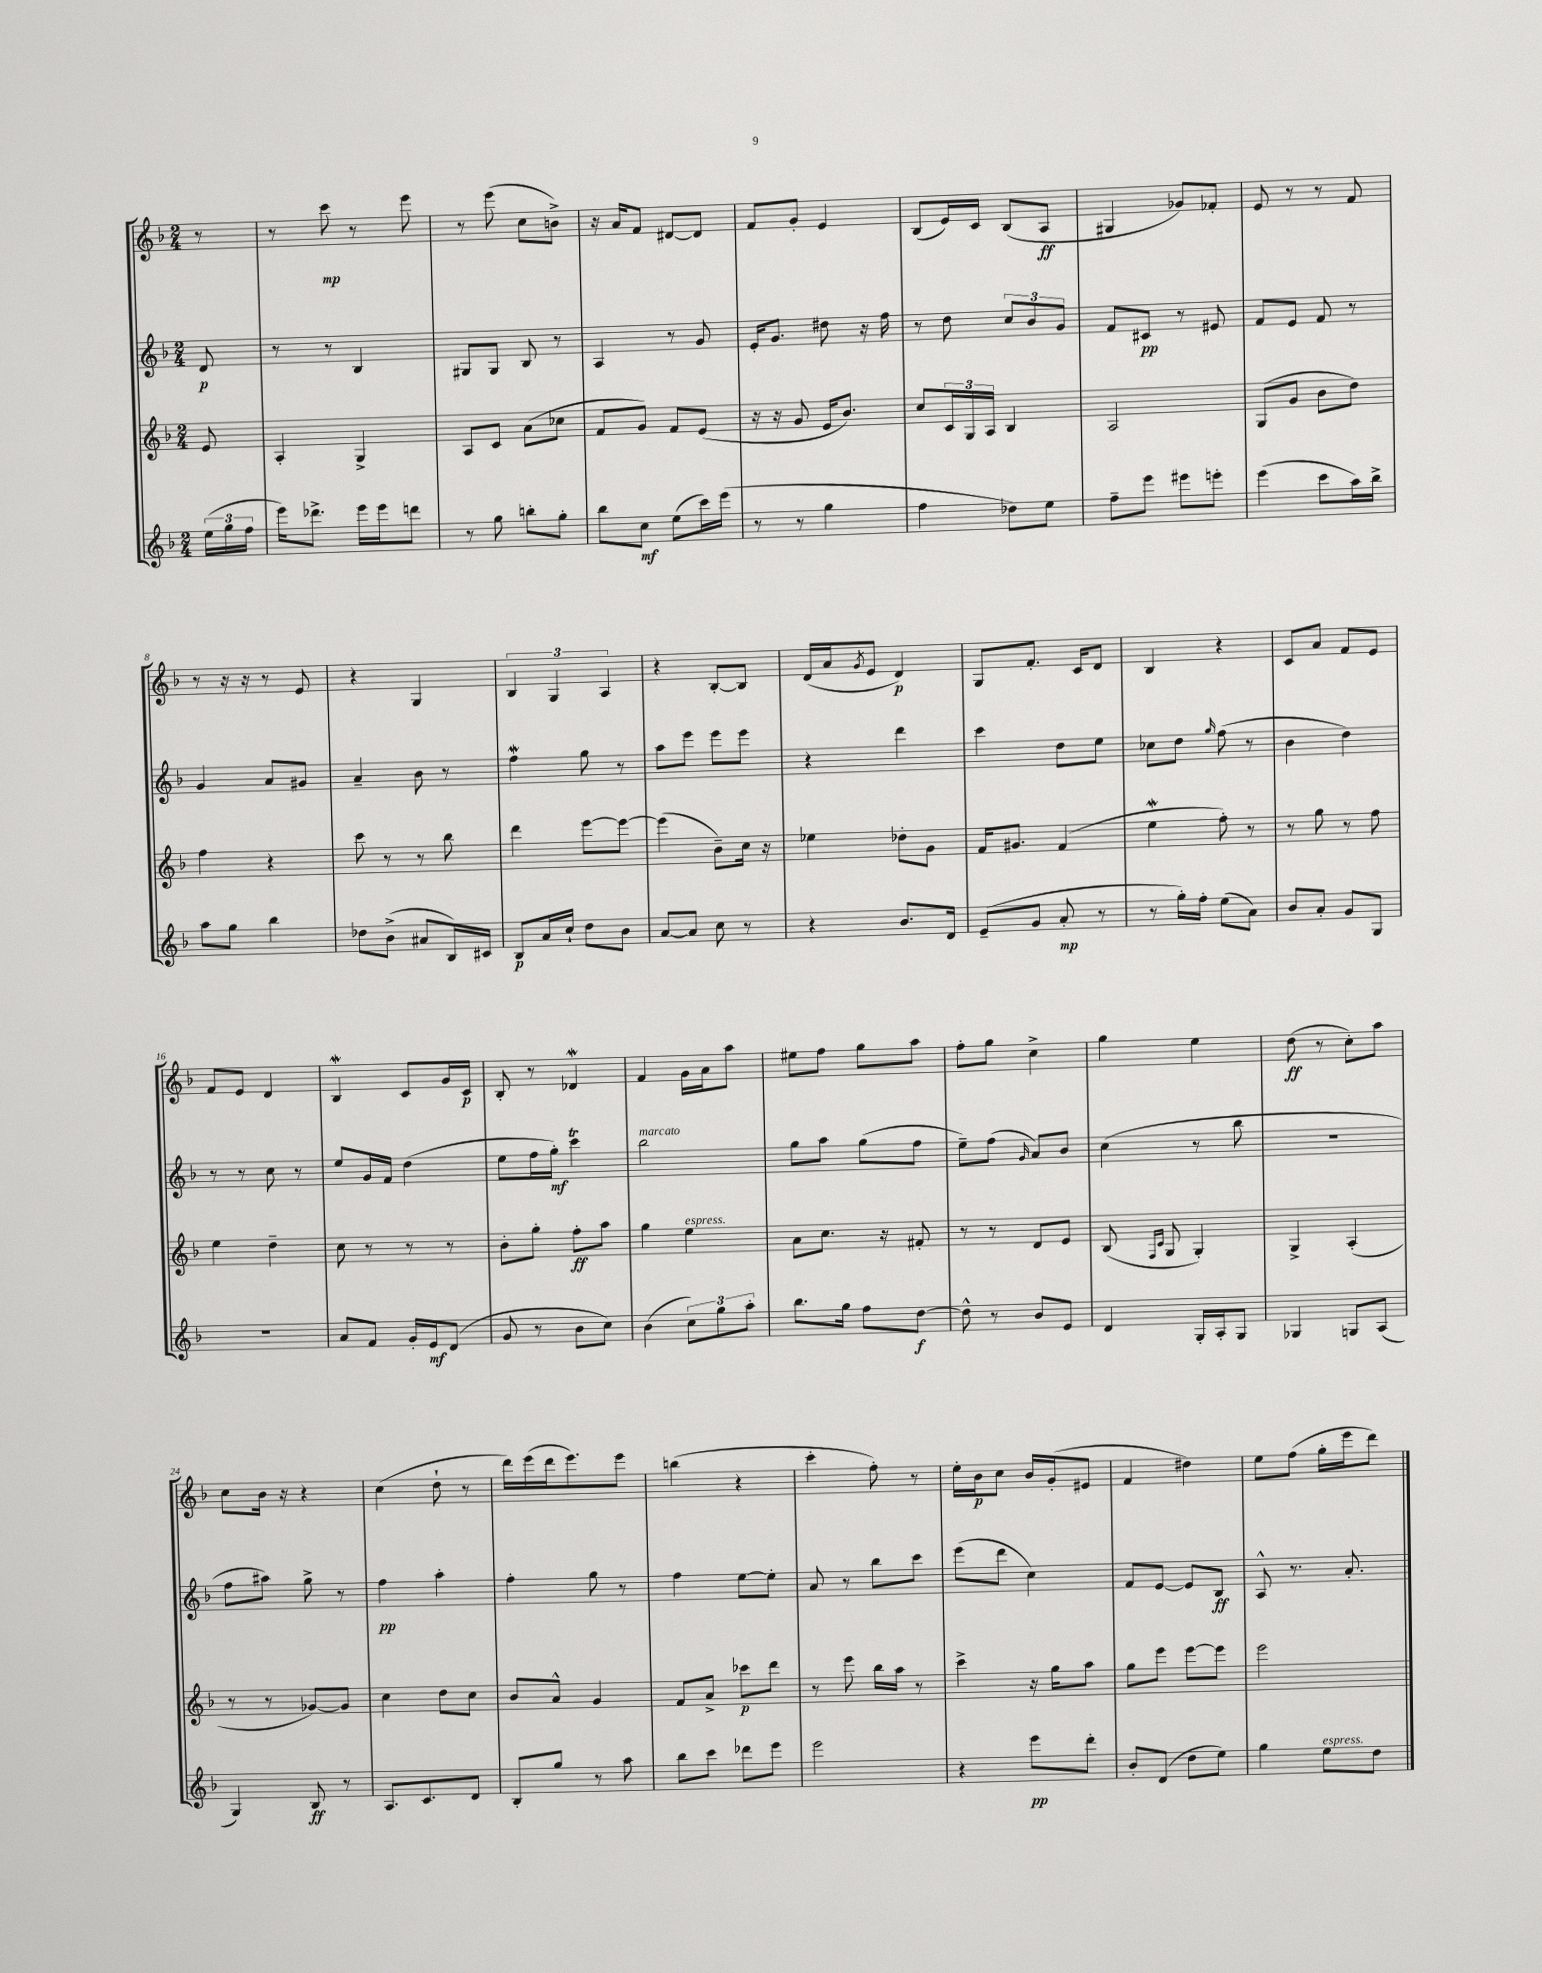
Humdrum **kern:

**kern	**kern	**kern	**kern
*staff4	*staff3	*staff2	*staff1
*clefG2	*clefG2	*clefG2	*clefG2
*k[b-]	*k[b-]	*k[b-]	*k[b-]
*M2/4	*M2/4	*M2/4	*M2/4
(24ee	8e	8d	8r
24gg	.	.	.
24ff	.	.	.
=	=	=	=
16eee)	4A'	8r	8r
8.ddd-^	.	.	.
.	.	8r	8ccc
16eee	4G^	4B-	8r
16eee	.	.	.
8ddd	.	.	8eee
=	=	=	=
8r	8A	8G#	8r
8gg	8c	8G#	(8eee
8bb'	(8a	8B-	8cc
8gg'	8cc-	8r	8b^)
=	=	=	=
8bb-	8f	4A	16r
.	.	.	16a
8cc	8g)	.	8f
(8ee	8f	8r	[8d#
16ccc)	(8e	8g	8d#]
(16eee	.	.	.
=	=	=	=
8r	16r	16e'	8f
.	16r	8.g	.
8r	8g	.	8g'
4gg	16e	8dd#	4e
.	8.b-)	.	.
.	.	16r	.
.	.	16ff	.
=	=	=	=
4ff	8cc	8r	(8B-
.	24c	8dd	16e)
.	24G	.	.
.	.	.	16c
.	24A	.	.
8dd-)	4B-	12cc	(8B-
.	.	12b-	.
8ee	.	.	8A
.	.	12g	.
=	=	=	=
8ff~	2A	8f	4G#
8eee	.	8c#	.
8eee#	.	8r	8g-)
8eee'	.	8e#	8f-'
=	=	=	=
(4eee	(8G	8f	8e
.	8g	8e	8r
8ccc	8b-	8f	8r
16aa)	8dd)	8r	8f
16bb-^	.	.	.
=	=	=	=
8aa	4ff	4g	8r
8gg	.	.	16r
.	.	.	16r
4bb-	4r	8a	8r
.	.	8g#	8e
=	=	=	=
8dd-	8ccc	4a~	4r
(8b-^	8r	.	.
8a#	8r	8b-	4G
16B-)	8bb-	8r	.
16c#	.	.	.
=	=	=	=
8B-	4ddd	4ff	6B-
16a	.	.	.
.	.	.	6G
16cc`	.	.	.
8dd	[8eee	8gg	.
.	.	.	6A
8b-	8eee_	8r	.
=	=	=	=
[8a	(4eee]	8aa	4r
8a]	.	8eee	.
8cc	8b-~)	8eee	[8B-'
8r	16cc	8eee	8B-]
.	16r	.	.
=	=	=	=
4r	4ee-	4r	(16d
.	.	.	16a
.	.	.	8qg
.	.	.	8e
8.b-	8dd-'	4ddd	4d)
.	8g	.	.
16d	.	.	.
=	=	=	=
(8e~	16f	4ccc	8G
.	8.g#	.	.
8g	.	.	8.f'
8a'	(4f	8dd	.
.	.	.	16c
8r	.	8ee	8d
=	=	=	=
8r	4ee	8cc-	4B-
16gg')	.	8dd	.
16ff'	.	.	.
.	.	16qqgg	.
(8ee	8ff')	(8ff	4r
8a)	8r	8r	.
=	=	=	=
8b-	8r	4b-	8c
8a'	8gg	.	8a
8g	8r	4dd)	8f
8G	8ff	.	8e
=	=	=	=
2r	4ee	8r	8f
.	.	8r	8e
.	4dd~	8cc	4d
.	.	8r	.
=	=	=	=
8a	8cc	8ee	4B-
8f	8r	16g	.
.	.	16f	.
16g'	8r	(4dd	8c
16e	.	.	.
(8d	8r	.	16g
.	.	.	16c
=	=	=	=
8g	8b-'	8ee	8B-'
8r	8gg'	16ff	8r
.	.	16gg')	.
8b-	8ff'	4ccc	4d-
8cc)	8aa	.	.
=	=	=	=
(4b-	4gg	2bb-	4f
12cc)	4ee	.	16g
.	.	.	16a
12gg	.	.	.
.	.	.	8aa
12aa'	.	.	.
=	=	=	=
8.bb-	8a	8gg	8ee#
.	8.cc	8aa	8ff
16gg	.	.	.
8ff	.	(8gg	8gg
.	16r	.	.
[8dd	8f#'	8ff	8aa
=	=	=	=
8dd^^]	8r	8ee~)	8ff'
8r	8r	(8ff	8gg
.	.	16qqg	.
8b-	8d	8a)	4cc^
8e	8e	8b-	.
=	=	=	=
4d	(8B-	(4cc	4gg
.	16qqF	.	.
.	16qqc	.	.
.	8G	.	.
16G'	4G')	8r	4ee
16A'	.	.	.
8G	.	8bb-	.
=	=	=	=
4G-	4G^	2r	(8dd
.	.	.	8r
8G	(4A'	.	8cc')
(8A	.	.	8aa
=	=	=	=
4G)	8r	8ff	8cc
.	8r	8aa#)	16b-
.	.	.	16r
8B-	[8g-)	8gg^	4r
8r	8g-]	8r	.
=	=	=	=
8.A	4cc	4ff	(4cc
8.c	.	.	.
.	8dd	4aa'	8dd`
8d	8cc	.	8r
=	=	=	=
8B-'	8b-	4ff'	16ddd)
.	.	.	(16eee
8gg	8a^^	.	16ddd
.	.	.	8.eee)
8r	4g	8gg	.
8aa	.	8r	8eee
=	=	=	=
8bb-	8f	4ff	(4bb
8ccc	8a^	.	.
8ddd-	8ccc-	[8ee	4r
8eee	8ddd	8ee']	.
=	=	=	=
2eee	8r	8a	4ccc'
.	8eee	8r	.
.	16bb-	8bb-	8ff')
.	16aa	.	.
.	8r	8ccc	8r
=	=	=	=
4r	4ccc^	(8eee	16ee'
.	.	.	16b-
.	.	8ddd	8cc
8eee	16r	4cc)	16b-
.	16gg	.	(16g'
8ddd'	8aa	.	8e#
=	=	=	=
8b-'	8gg	8f	4f
(8d	8eee	[8e	.
8dd	[8eee	8e]	4dd#)
8ee)	8eee]	8B-	.
=	=	=	=
4gg	2eee	8A^^	8ee
.	.	8.r	(8ff
8ee	.	.	16gg'
.	.	8.a'	16eee
8dd	.	.	8ddd)
==	==	==	==
*-	*-	*-	*-
